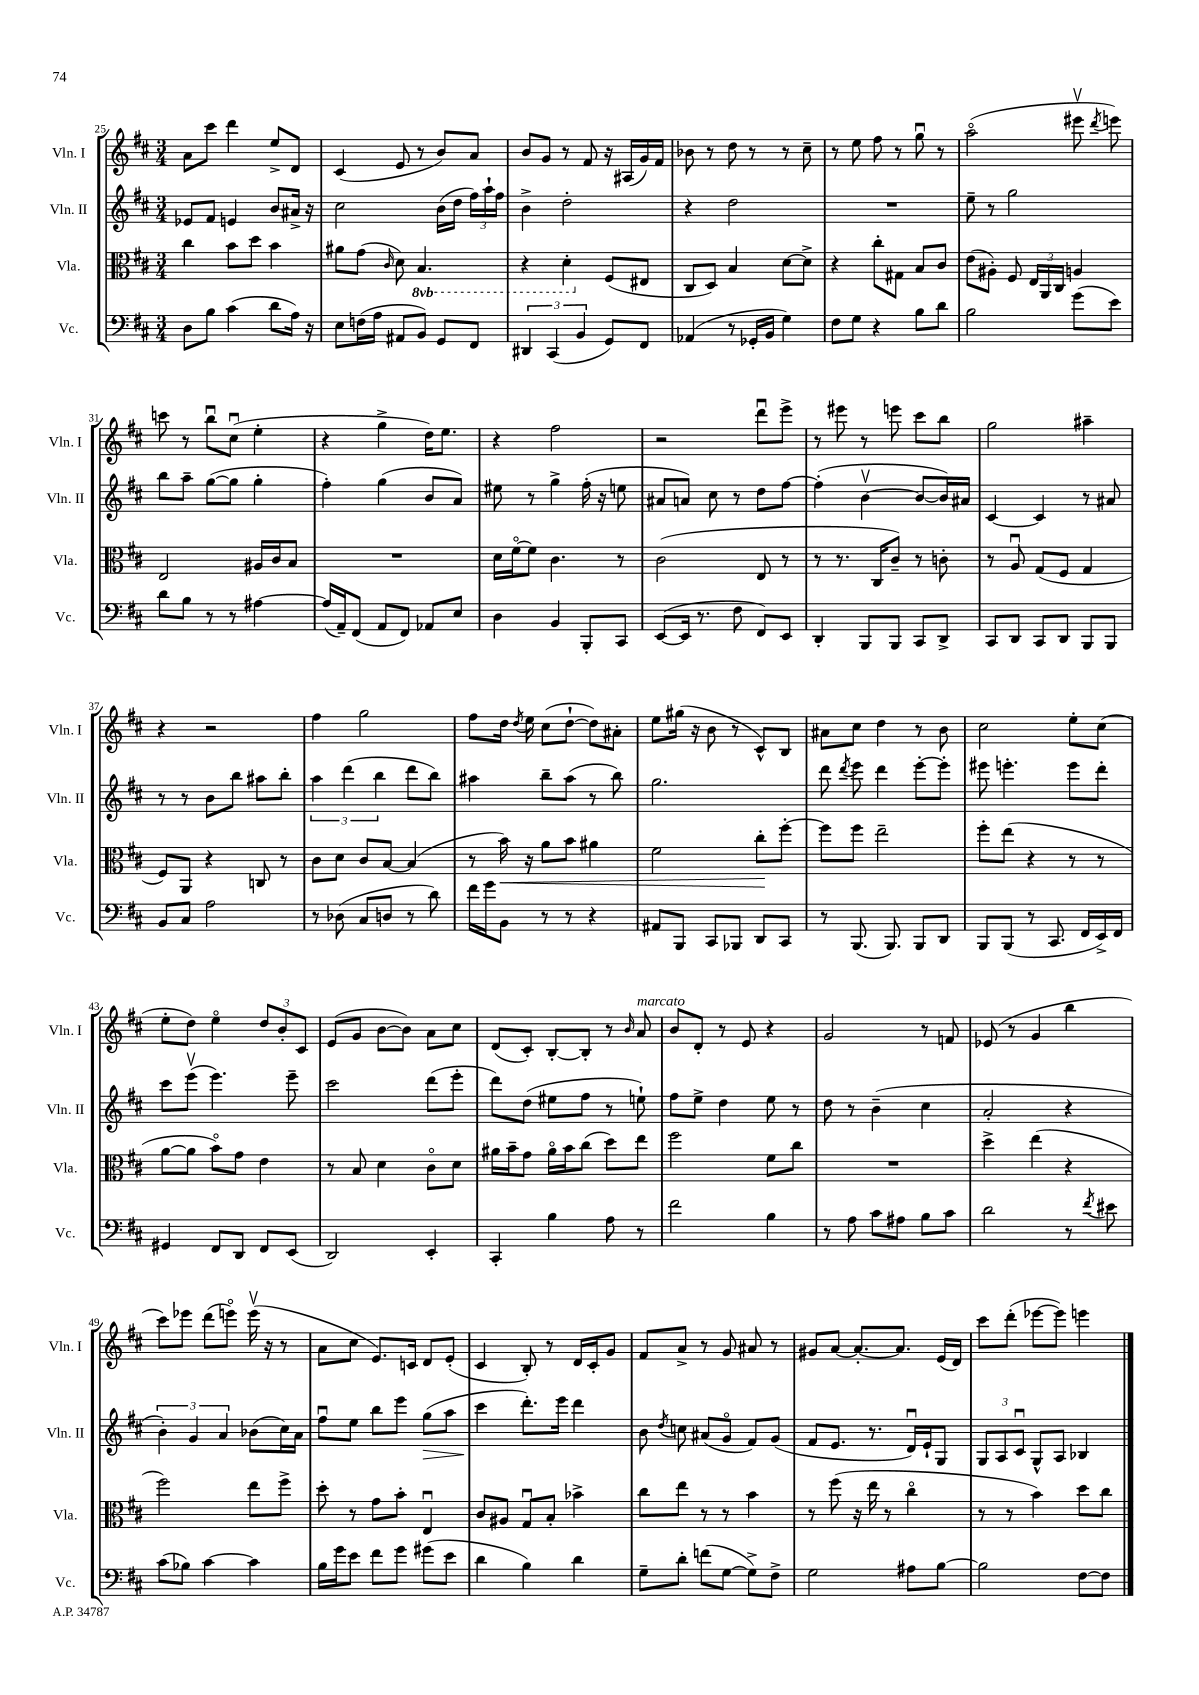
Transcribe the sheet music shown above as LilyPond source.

<<
\new StaffGroup <<
\new Staff = "s0" \with { instrumentName = "Vln. I" shortInstrumentName = "Vln. I" } {
    \clef treble \key d \major \numericTimeSignature \time 3/4
    \autoBeamOff a'8[ cis'''8] d'''4 e''8[-> d'8] |
    cis'4( e'8 r8 b'8[) a'8] |
    b'8[ g'8] r8 fis'8 r16 ais16[( g'16) fis'16] |
    bes'8 r8 d''8 r8 r8 cis''8-- |
    r8 e''8 fis''8 r8 g''8\downbow r8 |
    a''2\flageolet( eis'''8\upbow \acciaccatura { d'''8 } e'''8) |
    c'''8 r8 b''8[\downbow cis''8]\downbow( e''4-. |
    r4 g''4-> d''16[) e''8.] |
    r4 fis''2 |
    r2 d'''8[\downbow e'''8]-> |
    r8 eis'''8 r8 e'''8 cis'''8[ b''8] |
    g''2 ais''4-- |
    r4 r2 |
    fis''4 g''2 |
    fis''8[ d''16] \acciaccatura { d''8 } e''16 cis''8[( d''8]~-! d''8[) ais'8]-. |
    e''8[ gis''16]( r16 b'8 r8 cis'8[-^) b8] |
    ais'8[ cis''8] d''4 r8 b'8 |
    cis''2 e''8[-. cis''8]( |
    e''8[-. d''8]) e''4\flageolet \tuplet 3/2 { d''8[ b'8-. cis'8] } |
    e'8[( g'8] b'8[~ b'8]) a'8[ cis''8] |
    d'8[( cis'8]-.) b8[~-. b8]-. r8 \grace { b'16 } a'8^\markup { \italic "marcato" } |
    b'8[ d'8]-. r8 e'8 r4 |
    g'2 r8 f'8 |
    ees'8( r8 g'4 b''4 |
    cis'''8[) ees'''8] d'''8[( e'''8]\flageolet) e'''16\upbow( r16 r8 |
    a'8[ cis''8] e'8.[) c'16] d'8[ e'8]-.( |
    cis'4 b8-.) r8 d'16[ cis'16-. g'8] |
    fis'8[ a'8]-> r8 g'8 ais'8 r8 |
    gis'8[ a'8]~ a'8.[~-. a'8.] e'16[( d'16]) |
    cis'''8[ d'''8]-.( ees'''8[~ ees'''8]) e'''4 \bar "|." |
}
\new Staff = "s1" \with { instrumentName = "Vln. II" shortInstrumentName = "Vln. II" } {
    \clef treble \key d \major \numericTimeSignature \time 3/4
    \autoBeamOff ees'8[ fis'8] e'4 b'8[ ais'16]-> r16 |
    cis''2 b'16[( d''16] \tuplet 3/2 { fis''16[) a''16-! fis''16] } |
    b'4-> d''2-. |
    r4 d''2 |
    R2. |
    e''8-- r8 g''2 |
    b''8[ a''8]-- g''8[~( g''8] g''4-. |
    fis''4-.) g''4( b'8[ a'8]) |
    eis''8 r8 g''4-> fis''16-.( r16 e''8 |
    ais'8[ a'8]) cis''8 r8 d''8[ fis''8]~ |
    fis''4-.( b'4~\upbow b'8[~ b'16) ais'16] |
    cis'4~ cis'4 r8 ais'8 |
    r8 r8 b'8[ b''8] ais''8[ b''8]-. |
    \tuplet 3/2 { a''4 d'''4( b''4 } d'''8[ b''8]) |
    ais''4 b''8[-- ais''8]( r8 b''8) |
    g''2. |
    d'''8 \acciaccatura { d'''8 } e'''8 d'''4 e'''8[~-. e'''8]-. |
    eis'''8 e'''4.-. e'''8[ d'''8]-. |
    cis'''8[ e'''8]\upbow( e'''4.) e'''8-- |
    cis'''2 d'''8[( e'''8]-. |
    d'''8[) d''8]( eis''8[ fis''8] r8 e''8-!) |
    fis''8[ e''8]-> d''4 e''8 r8 |
    d''8 r8 b'4--( cis''4 |
    a'2-. r4 |
    \tuplet 3/2 { b'4-.) g'4 a'4 } bes'8[( cis''16) a'16] |
    fis''8[\downbow e''8] b''8[ e'''8] g''8[\>( a''8] |
    cis'''4\! d'''8.[-.) e'''16] d'''4 |
    b'8 \acciaccatura { d''8 } c''8 ais'8[( g'8]\flageolet fis'8[) g'8]( |
    fis'8[ e'8.] r8. d'16[\downbow) e'16-! g8] |
    \tuplet 3/2 { g8[ a8 cis'8]\downbow } g8[-^ a8] bes4 \bar "|." |
}
\new Staff = "s2" \with { instrumentName = "Vla." shortInstrumentName = "Vla." } {
    \clef alto \key d \major \numericTimeSignature \time 3/4 \set Staff.ottavationMarkups = #ottavation-simple-ordinals
    \autoBeamOff cis''4 b'8[ d''8] b'4 |
    ais'8[ g'8]( \grace { cis'16 } d'8) \ottava #-1 b,4. |
    r4 d4-. \ottava #0 fis8[( eis8] |
    cis8[ d8]) b4 d'8[~ d'8]-> |
    r4 cis''8[-. gis8] b8[ cis'8] |
    e'8[( ais8]-.) fis8 \tuplet 3/2 { e16[ a,16 cis16] } a4 |
    e2 ais16[ cis'16 b8] |
    R2. |
    d'16[ fis'16~\flageolet fis'8] cis'4. r8 |
    cis'2( e8 r8 |
    r8 r8. cis16[ cis'8]--) r8 c'8-. |
    r8 a8\downbow g8[( fis8] g4 |
    fis8[) a,8] r4 c8 r8 |
    cis'8[ d'8] cis'8[ b8]~ b4( |
    r8 b'16\<) r16 a'8[ b'8] ais'4 |
    fis'2 cis''8[-.\! fis''8]~-. |
    fis''8[ fis''8] e''2-- |
    fis''8[-. e''8]( r4 r8 r8 |
    a'8[~ a'8] b'8[\flageolet) g'8] e'4 |
    r8 b8 d'4 cis'8[\flageolet d'8] |
    ais'16[ b'16-- g'8] ais'16[\flageolet b'16 cis''8]( d''8[) e''8] |
    fis''2 fis'8[ cis''8] |
    R2. |
    d''4-> e''4( r4 |
    fis''2) e''8[ fis''8]-> |
    d''8-. r8 g'8[ b'8]-. e4\downbow |
    cis'8[ ais8] g8[\downbow b8]-. bes'4-> |
    cis''8[ e''8] r8 r8 b'4 |
    r8 fis''8( r16 e''16 r8 cis''4\flageolet |
    r8 r8 b'4) d''8[ cis''8] \bar "|." |
}
\new Staff = "s3" \with { instrumentName = "Vc." shortInstrumentName = "Vc." } {
    \clef bass \key d \major \numericTimeSignature \time 3/4
    \autoBeamOff d8[ b8] cis'4( d'8[ a16]) r16 |
    e8[ f16( a16] ais,8[ b,8]) g,8[ fis,8] |
    \tuplet 3/2 { dis,4 cis,4( b,4 } g,8[) fis,8] |
    aes,4( r8 ges,16[-. b,16] g4) |
    fis8[ g8] r4 b8[ d'8] |
    b2 g'8[( e'8]) |
    d'8[ b8] r8 r8 ais4~ |
    ais16[( a,16--) fis,8]( a,8[ fis,8]) aes,8[ e8] |
    d4 b,4 b,,8[-. cis,8] |
    e,8[~( e,16] r8. fis8 fis,8[) e,8] |
    d,4-. b,,8[ b,,8] cis,8[ d,8]-> |
    cis,8[ d,8] cis,8[ d,8] b,,8[ b,,8] |
    b,8[ cis8] a2 |
    r8 des8( cis8[ d8] r8 d'8) |
    fis'16[ g'16 b,8] r8 r8 r4 |
    ais,8[ b,,8] cis,8[ bes,,8] d,8[ cis,8] |
    r8 b,,8.( b,,8.) b,,8[ d,8] |
    b,,8[ b,,8]( r8 cis,8. fis,16[ e,16->) fis,16] |
    gis,4 fis,8[ d,8] fis,8[ e,8]( |
    d,2) e,4-. |
    cis,4-. b4 a8 r8 |
    fis'2 b4 |
    r8 a8 cis'8[ ais8] b8[ cis'8] |
    d'2 r8 \acciaccatura { fis'8 } eis'8 |
    cis'8[( bes8]) cis'4~ cis'4 |
    b16[ g'16 e'8] fis'8[ g'8] gis'8[( e'8] |
    d'4 b4) d'4 |
    g8[-- d'8]-. f'8[( g8]~ g8[->) fis8]-> |
    g2 ais8[ b8]~ |
    b2 fis8[~ fis8] \bar "|." |
}
>>
>>
\layout { \context { \Score currentBarNumber = #25 } }
